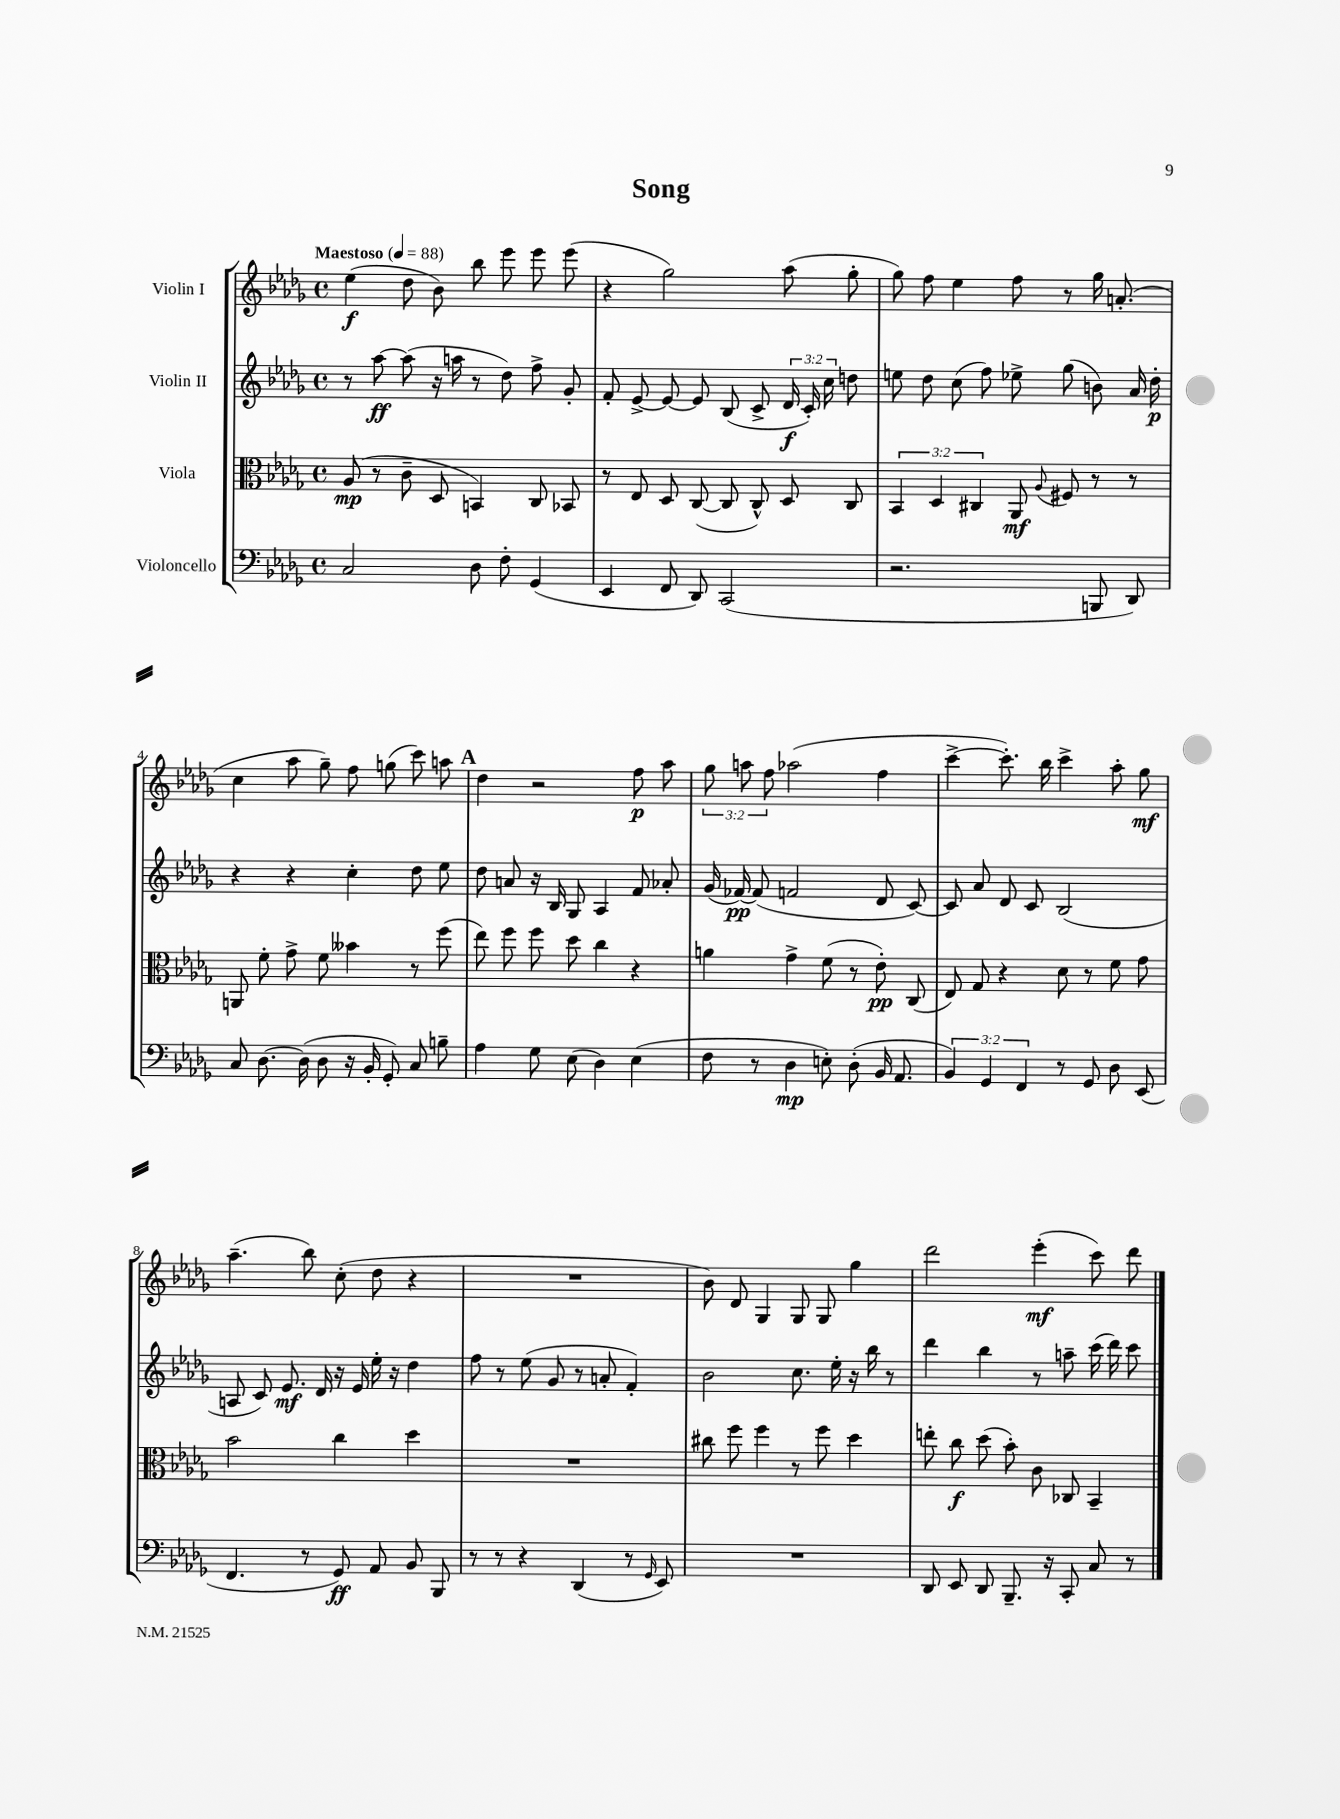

**kern	**dynam	**kern	**dynam	**kern	**dynam	**kern	**dynam
*part4	*part4	*part3	*part3	*part2	*part2	*part1	*part1
*staff4	*staff4	*staff3	*staff3	*staff2	*staff2	*staff1	*staff1
*I"Violoncello	*	*I"Viola	*	*I"Violin II	*	*I"Violin I	*
*clefF4	*	*clefC3	*	*clefG2	*	*clefG2	*
*k[b-e-a-d-g-]	*	*k[b-e-a-d-g-]	*	*k[b-e-a-d-g-]	*	*k[b-e-a-d-g-]	*
*M4/4	*	*M4/4	*	*M4/4	*	*M4/4	*
*met(c)	*	*met(c)	*	*met(c)	*	*met(c)	*
*MM88	*	*MM88	*	*MM88	*	*MM88	*
=1	=1	=1	=1	=1	=1	=1	=1
!	!	!	!	!	!	!LO:TX:a:B:t=Maestoso	!
2C/	.	(8A-/	mp	8r	.	(4ee-\	f
.	.	8r	.	[8aa-\	ff	.	.
.	.	8c~\	.	(8aa-\]	.	8dd-\	.
.	.	8D-/	.	16r	.	8b-\)	.
.	.	.	.	16aan\	.	.	.
8D-\	.	4BBn/)	.	8r	.	8bb-\	.
8F'\	.	.	.	8dd-\)	.	8eee-\	.
(4GG-/	.	8C/	.	8ff^\	.	8eee-\	.
.	.	8BB-X/	.	8g-'/	.	(8eee-\	.
=2	=2	=2	=2	=2	=2	=2	=2
4EE-/	.	8r	.	8f'/	.	4r	.
.	.	8E-/	.	[8e-^/	.	.	.
8FF/	.	8D-/	.	8e-/_	.	2gg-\)	.
8DD-/)	.	([8C/	.	8e-/]	.	.	.
(2CC/	.	8C/]	.	(8B-/	.	.	.
.	.	8C^^/)	.	8c^/	.	.	.
.	.	8D-/	.	24d-/	f	(8aa-\	.
.	.	.	.	24c'/)	.	.	.
.	.	.	.	24cc\	.	.	.
.	.	8C/	.	8ddn\	.	8gg-'\	.
=3	=3	=3	=3	=3	=3	=3	=3
2.r	.	6BB-/	.	8een\	.	8gg-\)	.
.	.	.	.	8dd-\	.	8ff\	.
.	.	6D-/	.	.	.	.	.
.	.	.	.	(8cc\	.	4ee-\	.
.	.	6C#X/	.	.	.	.	.
.	.	.	.	8ff\)	.	.	.
.	.	8AA-/	mf	8ee-X^\	.	8ff\	.
.	.	8qqA-/	.	.	.	.	.
.	.	8F#X/	.	(8gg-\	.	8r	.
8BBBn/	.	8r	.	8bn\)	.	16gg-\	.
.	.	.	.	.	.	(8.an'/	.
8DD-/)	.	8r	.	16a-/	.	.	.
.	.	.	.	16dd-'\	p	.	.
!!LO:LB:g=z
=4	=4	=4	=4	=4	=4	=4	=4
8C/	.	8AAn/	.	4r	.	4cc\	.
[8.D-\	.	8f'\	.	.	.	.	.
.	.	8g-^\	.	4r	.	8aa-\	.
(16D-\]	.	.	.	.	.	.	.
8D-\	.	8f\	.	.	.	8gg-~\)	.
16r	.	4b--X\	.	4cc'\	.	8ff\	.
16BB-'/	.	.	.	.	.	.	.
8GG-'/)	.	.	.	.	.	(8ggn\	.
8C/	.	8r	.	8dd-\	.	8ccc\)	.
8Bn~\	.	(8ff\	.	8ee-\	.	8aan\	.
!!LO:REH:place=s1:t=A
=5	=5	=5	=5	=5	=5	=5	=5
4A-\	.	8ee-\)	.	8dd-\	.	4dd-\	.
.	.	8ff\	.	8an/	.	.	.
8G-\	.	8ff\	.	16r	.	2r	.
.	.	.	.	16B-/	.	.	.
(8E-\	.	8dd-\	.	8G-/	.	.	.
4D-\)	.	4cc\	.	4A-/	.	.	.
(4E-\	.	4r	.	8f/	.	8ff\	p
.	.	.	.	8a-X'/	.	8aa-\	.
=6	=6	=6	=6	=6	=6	=6	=6
8F\	.	4an\	.	(16g-/	.	12gg-\	.
.	.	.	.	[16f-X/)	pp	.	.
.	.	.	.	.	.	12aan\	.
8r	.	.	.	(8f-/]	.	.	.
.	.	.	.	.	.	12ff\	.
4D-\	mp	4g-^\	.	2fn/	.	(2aa-X\	.
8En'\)	.	(8f\	.	.	.	.	.
(8D-'\	.	8r	.	.	.	.	.
16BB-/	.	8e-'\)	pp	8d-/	.	4ff\	.
8.AA-/	.	.	.	.	.	.	.
.	.	(8C/	.	[8c/)	.	.	.
=7	=7	=7	=7	=7	=7	=7	=7
6BB-/)	.	8E-/)	.	8c/]	.	[4ccc^\	.
.	.	8G-/	.	8a-/	.	.	.
6GG-/	.	.	.	.	.	.	.
.	.	4r	.	8d-/	.	8.ccc'\])	.
6FF/	.	.	.	.	.	.	.
.	.	.	.	8c/	.	.	.
.	.	.	.	.	.	16bb-\	.
8r	.	8d-\	.	(2B-/	.	4ccc^\	.
8GG-/	.	8r	.	.	.	.	.
8D-\	.	8f\	.	.	.	8aa-'\	.
(8EE-/	.	8g-\	.	.	.	8gg-\	mf
!!LO:LB:g=z
=8	=8	=8	=8	=8	=8	=8	=8
4.FF/	.	2b-\	.	8An/	.	(4.aa-~\	.
.	.	.	.	8c/)	.	.	.
.	.	.	.	8.e-/	mf	.	.
8r	.	.	.	.	.	8bb-\)	.
.	.	.	.	16d-/	.	.	.
8GG-/)	ff	4cc\	.	16r	.	(8cc'\	.
.	.	.	.	16e-/	.	.	.
8AA-/	.	.	.	16ee-'\	.	8dd-\	.
.	.	.	.	16r	.	.	.
8BB-/	.	4dd-\	.	4dd-\	.	4r	.
8BBB-/	.	.	.	.	.	.	.
=9	=9	=9	=9	=9	=9	=9	=9
8r	.	1r	.	8ff\	.	1r	.
8r	.	.	.	8r	.	.	.
4r	.	.	.	(8ee-\	.	.	.
.	.	.	.	8g-/	.	.	.
(4DD-/	.	.	.	8r	.	.	.
.	.	.	.	8an'/	.	.	.
8r	.	.	.	4f'/)	.	.	.
16qqGG-/	.	.	.	.	.	.	.
8EE-/)	.	.	.	.	.	.	.
=10	=10	=10	=10	=10	=10	=10	=10
1r	.	8cc#X\	.	2b-\	.	8b-\)	.
.	.	8ff\	.	.	.	8d-/	.
.	.	4ff\	.	.	.	4G-/	.
.	.	8r	.	8.cc\	.	8G-/	.
.	.	8ff\	.	.	.	8G-/	.
.	.	.	.	16ee-'\	.	.	.
.	.	4dd-\	.	16r	.	4gg-\	.
.	.	.	.	16bb-\	.	.	.
.	.	.	.	8r	.	.	.
=11	=11	=11	=11	=11	=11	=11	=11
8DD-/	.	8een'\	.	4ddd-\	.	2ddd-\	.
8EE-/	.	8cc\	f	.	.	.	.
8DD-/	.	(8dd-\	.	4bb-\	.	.	.
8.BBB-~/	.	8b-'\)	.	.	.	.	.
.	.	8c\	.	8r	.	(4eee-'\	mf
16r	.	.	.	.	.	.	.
8CC'/	.	8C-X/	.	8aan~\	.	.	.
8C/	.	4BB-~/	.	(16ccc\	.	8ccc\)	.
.	.	.	.	16ddd-\)	.	.	.
8r	.	.	.	8ccc\	.	8ddd-\	.
==	==	==	==	==	==	==	==
*-	*-	*-	*-	*-	*-	*-	*-
